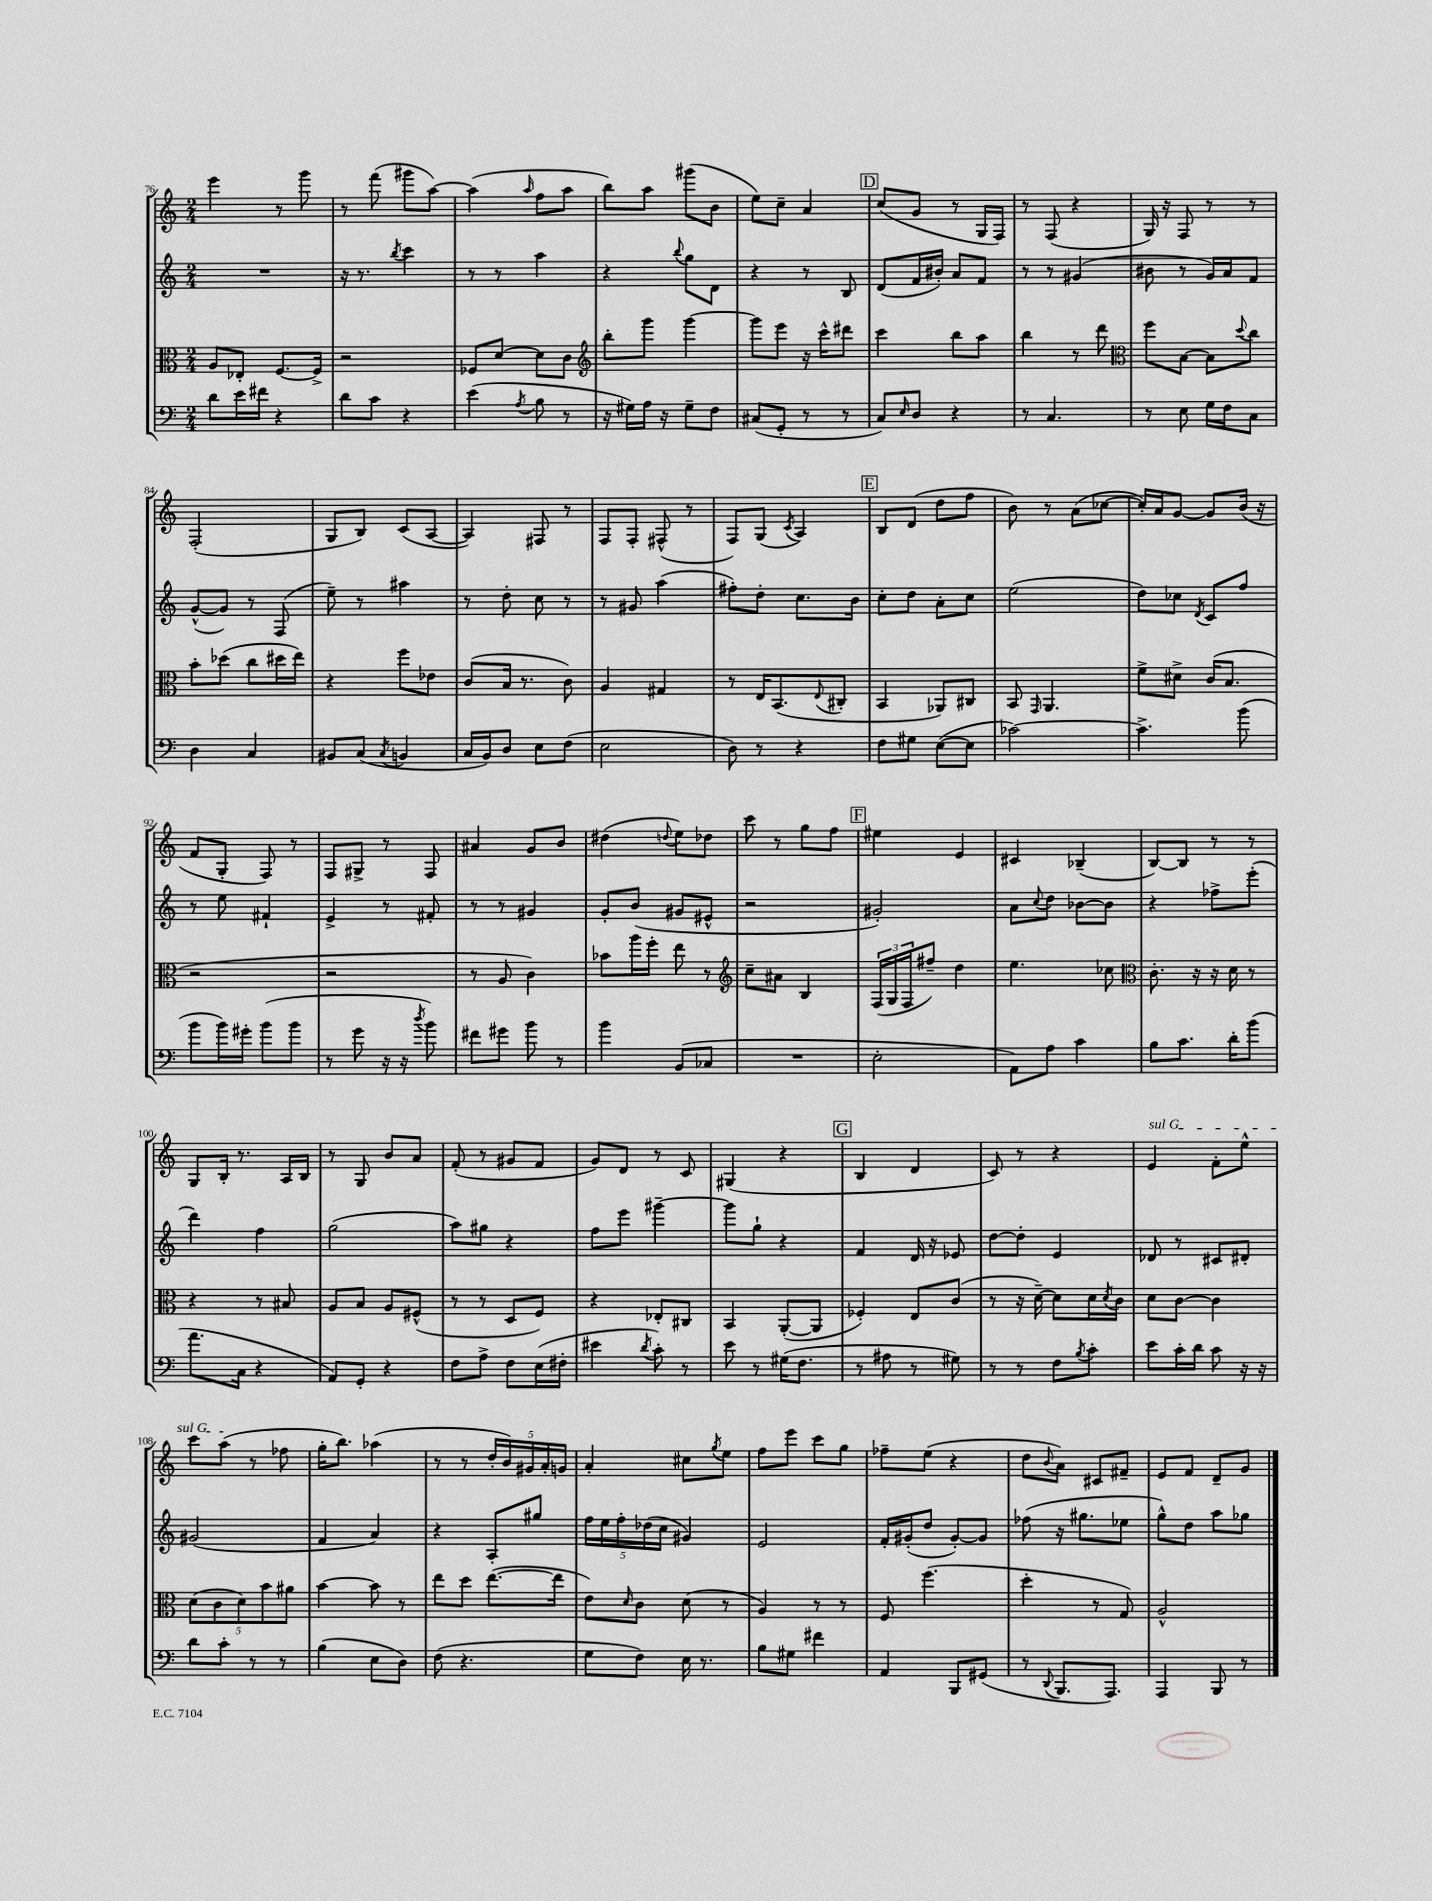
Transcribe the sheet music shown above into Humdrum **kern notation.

**kern	**kern	**kern	**kern
*staff4	*staff3	*staff2	*staff1
*clefF4	*clefC3	*clefG2	*clefG2
*k[]	*k[]	*k[]	*k[]
*M2/4	*M2/4	*M2/4	*M2/4
8d	8A	2r	4eee
16e	8E-'	.	.
16f#	.	.	.
4r	[8.F	.	8r
.	.	.	8ggg
.	16F^]	.	.
=	=	=	=
8d	2r	16r	8r
.	.	8.r	.
8c	.	.	(8fff
.	.	8qbb	.
4r	.	4ccc	8ggg#
.	.	.	[8aa)
=	=	=	=
(4e	8F-	8r	(4aa]
.	[8d	8r	.
8qA	.	.	16qqaa
8B	8d]	4aa	8ff
8r	8c	.	8aa
=	=	=	=
*	*clefG2	*	*
16r	8bb'	4r	8bb)
16G#)	.	.	.
16A	8ggg	.	8aa
16r	.	.	.
.	.	8qqbb	.
8G#~	[4ggg	8gg	(8ggg#
8F	.	8d	8b
=	=	=	=
(8C#	8ggg]	4r	8ee)
8GG'	8eee	.	8cc~
8r	16r	8r	4a
.	16ccc^^	.	.
8r	8ddd#	8B	.
=	=	=	=
8C)	4ccc	(8d	(8cc
16qqE	.	.	.
8D	.	16f	8g
.	.	16b#')	.
4r	8bb	8a	8r
.	8aa	8f	16G
.	.	.	16F)
=	=	=	=
8r	4bb	8r	8r
4.C	.	8r	(8F
.	8r	(4g#	4r
.	8ddd	.	.
=	=	=	=
*	*clefC3	*	*
8r	8ff	8b#	16G)
.	.	.	16r
8E	[8B	8r	8F
16G	8B]	16g)	8r
16F	.	16a	.
.	8qqdd	.	.
8C	8cc	8f	8r
=	=	=	=
4D	8b'	([8g^^	(2F'
.	(8dd-	8g])	.
4C	8cc	8r	.
.	16dd#	(8F	.
.	16ee)	.	.
=	=	=	=
8BB#	4r	8ee~)	8G
(8C	.	8r	8B)
8qC	.	.	.
4BB	8ff	4aa#	(8c
.	8e-	.	[8A
=	=	=	=
16C	(8c	8r	4A])
16BB)	.	.	.
8D	16B	8dd'	.
.	8.r	.	.
8E	.	8cc	8F#
(8F	8c)	8r	8r
=	=	=	=
2E	4A	8r	8F
.	.	8g#	8F'
.	4G#	(4aa	(8F#^^
.	.	.	8r
=	=	=	=
8D)	8r	8ff#')	8F)
8r	16E	8dd'	(8G
.	(8.BB	.	.
.	.	.	8qc
4r	.	8.cc	4A)
.	8qqE	.	.
.	8C#'	.	.
.	.	16b	.
=	=	=	=
8F	4BB	8cc'	8B
8G#	.	8dd	(8d
([8E	8AA-)	8a'	8dd
8E]	8C#	8cc	8ff
=	=	=	=
[2c-)	8BB	(2ee	8b)
.	16qqGG	.	.
.	4.AA	.	8r
.	.	.	(8a
.	.	.	[8cc-
=	=	=	=
4.c-^]	8f^	8dd)	16cc-'])
.	.	.	16a
.	8d#^	8cc-	[8g
.	.	8qd	.
.	(16c	8c	8g]
.	8.B	.	.
(8b	.	8ff	(16b
.	.	.	16r
=	=	=	=
8b	2r	8r	8f
16b)	.	8ee	8G'
16g#'	.	.	.
(8b	.	4f#`	8F)
8b	.	.	8r
=	=	=	=
8r	2r	4e^	8F
8g	.	.	8G#^
16r	.	8r	8r
16r	.	.	.
8qdd	.	.	.
8b)	.	8f#'	8F
=	=	=	=
8f#	8r	8r	4a#
8g#	8A	8r	.
8b	4c)	4g#	8g
8r	.	.	8b
=	=	=	=
4b	8b-	8g'	(4dd#
.	16aa	(8b	.
.	16ff'	.	.
.	.	.	8qqdd
(8BB	8ee	8g#	8ee)
8C-	8r	8e#^^	8dd-
=	=	=	=
*	*clefG2	*	*
2r	8cc~	2r	8ccc
.	8a#	.	8r
.	4B	.	8gg
.	.	.	8ff
=	=	=	=
2E'	(24F	2g#')	4ee#
.	24G	.	.
.	24F	.	.
.	8ff#~)	.	.
.	4dd	.	4e
=	=	=	=
8AA)	4.ee	8a	4c#
.	.	8qqcc	.
8A	.	8dd	.
4c	.	[8b-	(4B-~
.	8cc-	8b-]	.
=	=	=	=
*	*clefC3	*	*
8B	8.c'	4r	[8B)
8.c	.	.	8B]
.	16r	.	.
.	16r	8ff-^	8r
16d'	16d	.	.
(8b	8r	(8eee'	8r
=	=	=	=
8.a	4r	4ddd)	8G
.	.	.	16B'
16C	.	.	8.r
4r	8r	4ff	.
.	8B#	.	16A
.	.	.	16B
=	=	=	=
8AA)	8A	(2gg	8r
8GG'	8B	.	8G
4r	8A	.	8b
.	(8F#^^	.	8a
=	=	=	=
8F	8r	8aa)	(8f'
8A^	8r	8gg#	8r
8F	8D	4r	8g#
(16E	8F)	.	8f
16F#'	.	.	.
=	=	=	=
4e#	4r	8ff	8g)
.	.	8eee	8d
8qd	.	.	.
8c')	8E-'	[4ggg#~	8r
8r	8C#	.	8c
=	=	=	=
8e	4BB	8ggg#]	(4G#
8r	.	8gg`	.
(16G#	([8AA'	4r	4r
8.F	.	.	.
.	8AA]	.	.
=	=	=	=
8r	4F-')	4f	4B
8A#	.	.	.
8r	8E	16d	4d
.	.	16r	.
8G#)	(8c	8e-	.
=	=	=	=
8r	8r	[8dd	8c)
8r	16r	8dd']	8r
.	[16d~)	.	.
8F	8d]	4e	4r
8qB	.	.	.
8c'	16d	.	.
.	8qd	.	.
.	16c	.	.
=	=	=	=
8e	8d	8d-	4e
16c'	[8c	8r	.
16d	.	.	.
8c	4c]	8c#	8f'
16r	.	8d#'	8ee^^
16r	.	.	.
=	=	=	=
8d	(10d	(2g#	8ccc
.	10c	.	.
8c'	.	.	(8aa
.	10d)	.	.
8r	.	.	8r
.	10b	.	.
8r	.	.	8ff-
.	10a#	.	.
=	=	=	=
(4B	[4b	4f	16gg'
.	.	.	8.bb)
8E	8b]	4a)	(4aa-
8D)	8r	.	.
=	=	=	=
(8F	8ee	4r	8r
4.r	8dd	.	8r
.	([8.ee	8A'	20dd'
.	.	.	20b)
.	.	.	20g#
.	.	8gg#	.
.	.	.	20a'
.	16ee]	.	.
.	.	.	20g
=	=	=	=
8G	8e)	20ff	4a'
.	.	20ee	.
.	.	20ff'	.
.	16qqd	.	.
8F)	8c	.	.
.	.	(20dd-	.
.	.	20cc	.
16E	(8d	4g#)	8cc#
8.r	.	.	.
.	.	.	8qgg
.	8r	.	8ee
=	=	=	=
8B	4A)	2e	8ff
8G#	.	.	8eee
4f#	8r	.	8ccc
.	8r	.	8gg
=	=	=	=
4AA	8F	16f'	8ff-~
.	.	(16g#'	.
.	(4.ff	8dd	(8ee
8BBB	.	[8g#')	4r
(8GG#	.	8g#]	.
=	=	=	=
8r	4dd'	(8ff-	8dd
8qqDD	.	.	8qqb
8.BBB	.	16r	8a)
.	.	8.gg#	.
.	8r	.	8c#
8.AAA)	.	.	.
.	8G)	8ee-	8f#~
=	=	=	=
4AAA	2A^^	8gg^^)	8e
.	.	8dd	8f
8BBB	.	8aa	8d~
8r	.	8gg-	8g
==	==	==	==
*-	*-	*-	*-
